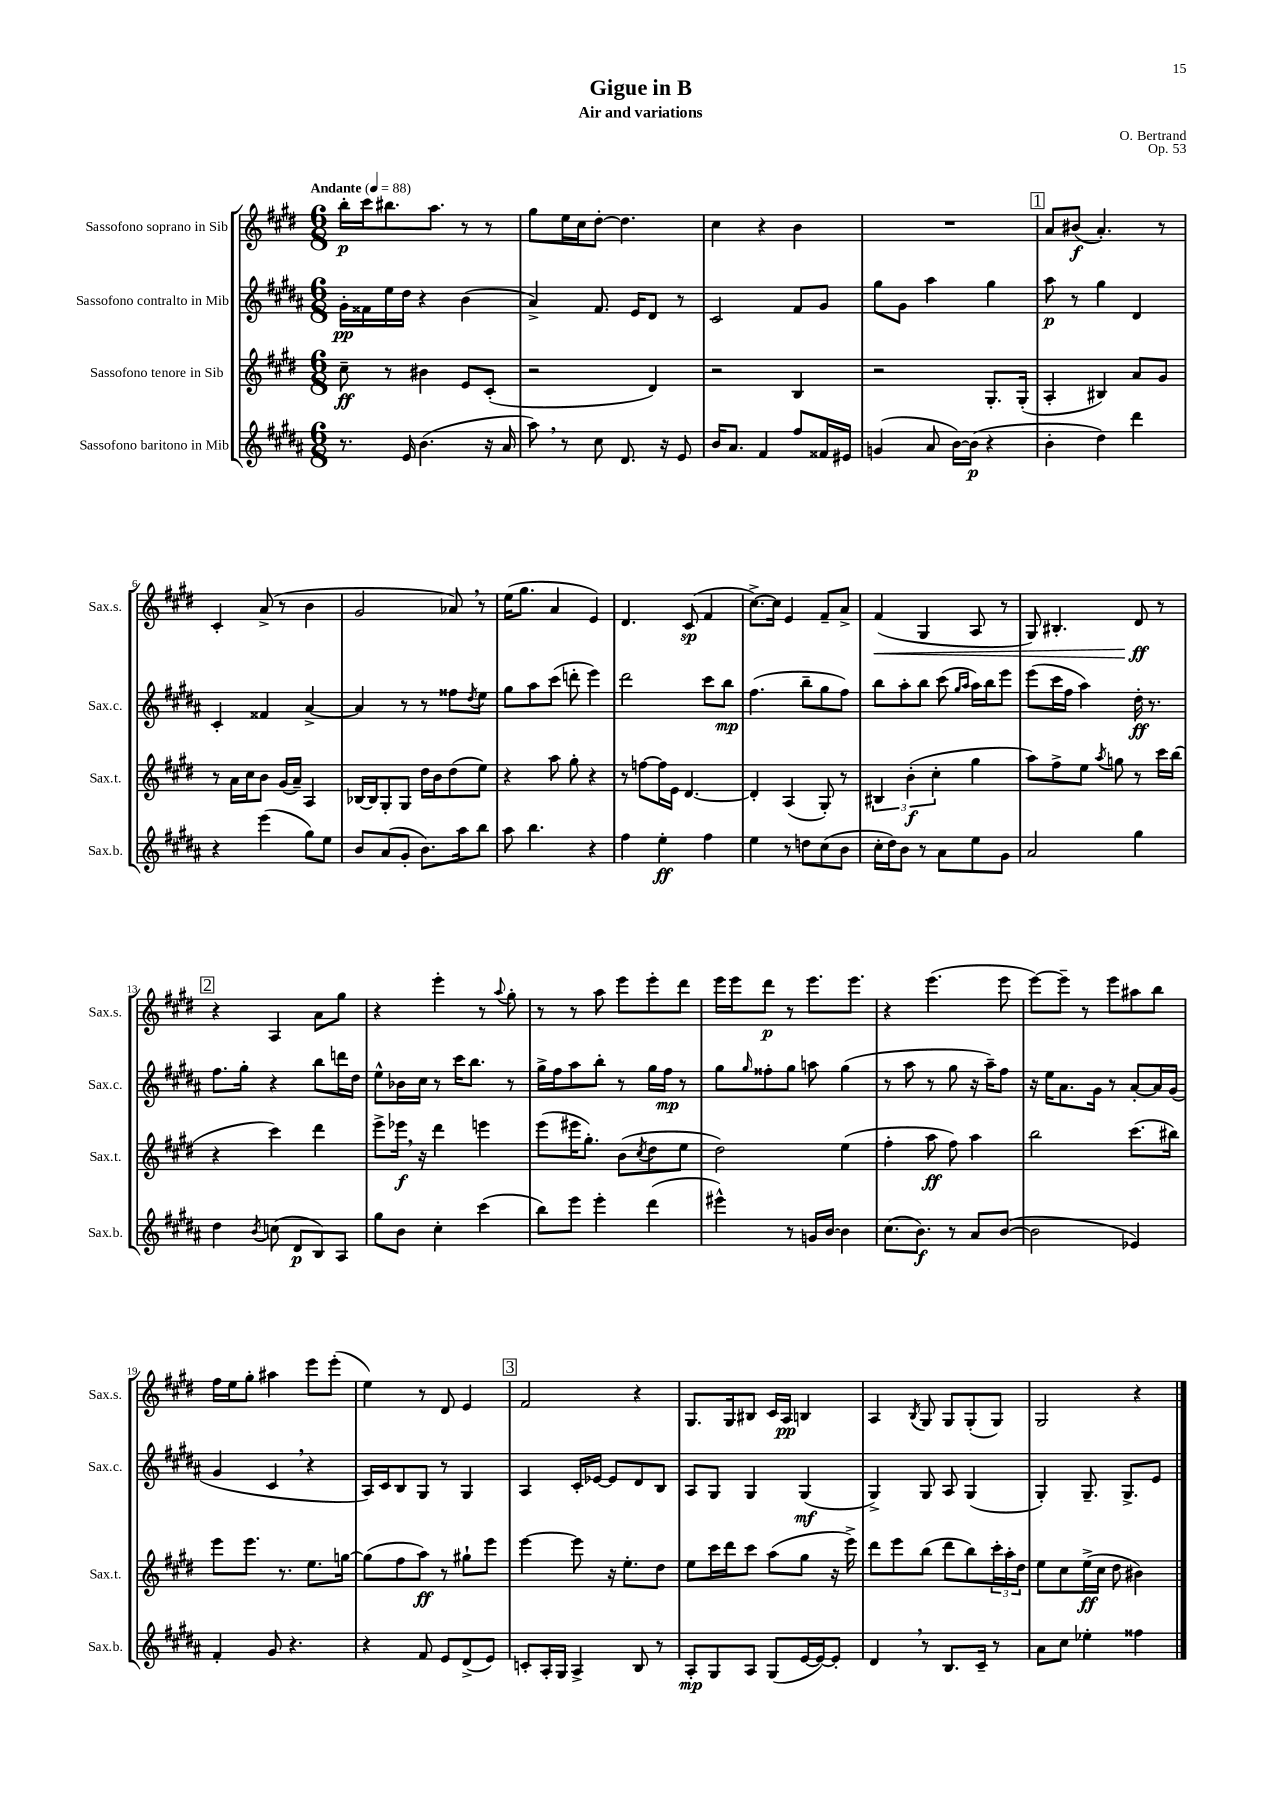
\header { title = "Gigue in B" composer = "O. Bertrand" subtitle = "Air and variations" opus = "Op. 53" }
<<
\new StaffGroup <<
\new Staff = "s0" \with { instrumentName = "Sassofono soprano in Sib" shortInstrumentName = "Sax.s." } {
    \clef treble \key e \major \numericTimeSignature \time 6/8 \tempo "Andante" 4 = 88
    b''16-.\p cis'''16 bis''8. a''8. r8 r8 |
    gis''8 e''16 cis''16 dis''8~-. dis''4. |
    cis''4 r4 b'4 |
    R2. |
    \mark \markup { \box "1" } a'8 bis'8\f( a'4.-.) r8 |
    cis'4-. a'8->( r8 b'4 |
    gis'2 aes'8) \breathe r8 |
    e''16( gis''8. a'4 e'4) |
    dis'4. cis'8\sp( fis'4 |
    cis''8.~->) cis''16 e'4 fis'8-- a'8-> |
    fis'4\<( gis4 a8 r8 |
    gis8) bis4.-. dis'8\ff\! r8 |
    \mark \markup { \box "2" } r4 a4 a'8 gis''8 |
    r4 e'''4-. r8 \appoggiatura { a''8 } gis''8-. |
    r8 r8 a''8 e'''8 e'''8-. dis'''8 |
    e'''16 e'''16 dis'''8\p r8 e'''8. e'''8. |
    r4 e'''4.( e'''8 |
    e'''8~) e'''8-- r8 e'''8 ais''8 b''8 |
    fis''16 e''16 gis''8-. ais''4 e'''8 e'''8-.( |
    e''4) r8 dis'8 e'4 |
    \mark \markup { \box "3" } fis'2 r4 |
    gis8. gis16 bis8 cis'16 a16\pp b4 |
    a4 \acciaccatura { b8 } gis8 gis8 gis8-.( gis8) |
    gis2 r4 \bar "|." |
}
\new Staff = "s1" \with { instrumentName = "Sassofono contralto in Mib" shortInstrumentName = "Sax.c." } {
    \clef treble \key b \major \numericTimeSignature \time 6/8
    gis'16-.\pp fisis'16 e''16 dis''16 r4 b'4( |
    ais'4->) fis'8. e'16 dis'8 r8 |
    cis'2 fis'8 gis'8 |
    gis''8 gis'8 ais''4 gis''4 |
    \mark \markup { \box "1" } ais''8\p r8 gis''4 dis'4 |
    cis'4-. fisis'4 ais'4~-> |
    ais'4 r8 r8 fisis''8 \acciaccatura { dis''8 } e''8 |
    gis''8 ais''8 cis'''8( d'''8-. e'''4) |
    dis'''2 cis'''8 b''8\mp |
    fis''4.( b''8-- gis''8 fis''8) |
    b''8 ais''8-. b''8 cis'''8( \grace { gis''16 ais''16 } ais''16) b''16 e'''8 |
    e'''8( cis'''16 fis''16 ais''4) dis''16-.\ff r8. |
    \mark \markup { \box "2" } fis''8. gis''16-. r4 b''8 d'''16 dis''16 |
    e''8-^ bes'16 cis''16 r8 cis'''16 b''8. r8 |
    gis''16-> fis''16 ais''8 b''8-. r8 gis''16 fis''16\mp r8 |
    gis''8 \grace { gis''16 } fisis''8-. gis''8 a''8 gis''4( |
    r8 ais''8 r8 gis''8 r16 ais''16--) fis''8 |
    r16 e''16 ais'8. gis'16 r8 ais'8~-. ais'16 gis'16( |
    gis'4 cis'4 \breathe r4 |
    ais16) cis'16 b8 gis8 r8 gis4 |
    \mark \markup { \box "3" } ais4 cis'16-. ees'16~ ees'8 dis'8 b8 |
    ais8 gis8 gis4 gis4\mf( |
    gis4->) gis8 ais8 gis4( |
    gis4-.) gis8.-- gis8.-> e'8 \bar "|." |
}
\new Staff = "s2" \with { instrumentName = "Sassofono tenore in Sib" shortInstrumentName = "Sax.t." } {
    \clef treble \key e \major \numericTimeSignature \time 6/8
    cis''8--\ff r8 bis'4 e'8 cis'8-.( |
    r2 dis'4) |
    r2 b4 |
    r2 gis8.-. gis16-.( |
    \mark \markup { \box "1" } a4-. bis4) a'8 gis'8 |
    r8 a'16 cis''16 b'8 gis'16( a'16--) a4 |
    bes16~ bes16 gis8-. gis8 dis''16 b'16 dis''8( e''8) |
    r4 a''8 gis''8-. r4 |
    r8 f''8~ f''16 e'16 dis'4.~ |
    dis'4-. a4( gis8-.) r8 |
    \tuplet 3/2 { bis4 b'4-.\f( cis''4-. } gis''4 |
    a''8) fis''8-> e''8 \acciaccatura { a''8 } g''8 r8 cis'''16 b''16( |
    \mark \markup { \box "2" } r4 cis'''4) dis'''4 |
    e'''8-> ees'''16\f \breathe r16 dis'''4 e'''4 |
    e'''8( eis'''16 gis''8.-.) b'8( \acciaccatura { cis''8 } dis''8 e''8 |
    dis''2) e''4( |
    fis''4-. a''8\ff fis''8) a''4 |
    b''2 cis'''8.( bis''16) |
    e'''8 e'''8. r8. e''8. g''16~ |
    g''8( fis''8 a''8\ff) r8 gis''8-! e'''8 |
    \mark \markup { \box "3" } e'''4~ e'''8 r16 e''8.-. dis''8 |
    e''8 cis'''16 dis'''16 cis'''8 a''8( gis''8 r16 e'''16->) |
    dis'''8 e'''8 b''8( dis'''8 b''8) \tuplet 3/2 { cis'''16-. a''16-. dis''16 } |
    e''8 cis''8 e''16->\ff( cis''16 dis''8 bis'4) \bar "|." |
}
\new Staff = "s3" \with { instrumentName = "Sassofono baritono in Mib" shortInstrumentName = "Sax.b." } {
    \clef treble \key b \major \numericTimeSignature \time 6/8
    r8. e'16 b'4.( r16 ais'16 |
    ais''8) \breathe r8 cis''8 dis'8. r16 e'8 |
    b'16 ais'8. fis'4 fis''8 fisis'16 eis'16 |
    g'4( ais'8 b'16~) b'16\p( r4 |
    \mark \markup { \box "1" } b'4-. dis''4) dis'''4 |
    r4 e'''4( gis''8) e''8 |
    b'8 ais'8( gis'8-. b'8.) ais''16 b''8 |
    ais''8 b''4. r4 |
    fis''4 e''4-.\ff fis''4 |
    e''4 r8 d''8 cis''8( b'8 |
    cis''16-. dis''16) b'8 r8 ais'8 e''8 gis'8 |
    ais'2 gis''4 |
    \mark \markup { \box "2" } dis''4 \acciaccatura { b'8 } c''8( dis'8\p b8) ais8 |
    gis''8 b'8 cis''4-. cis'''4( |
    b''8) e'''8 e'''4-. dis'''4( |
    eis'''4-^) r8 g'16 b'16~ b'4 |
    cis''8.( b'8.\f) r8 ais'8 b'8~( |
    b'2 ees'4) |
    fis'4-. gis'8 r4. |
    r4 fis'8 e'8 dis'8->( e'8) |
    \mark \markup { \box "3" } c'8-. ais16-. gis16 ais4-> b8 r8 |
    ais8-.\mp gis8 ais8 gis8( e'16~ e'16~) e'8-. |
    dis'4 \breathe r8 b8. cis'16-- r8 |
    ais'8 cis''8 ees''4-. fisis''4 \bar "|." |
}
>>
>>
